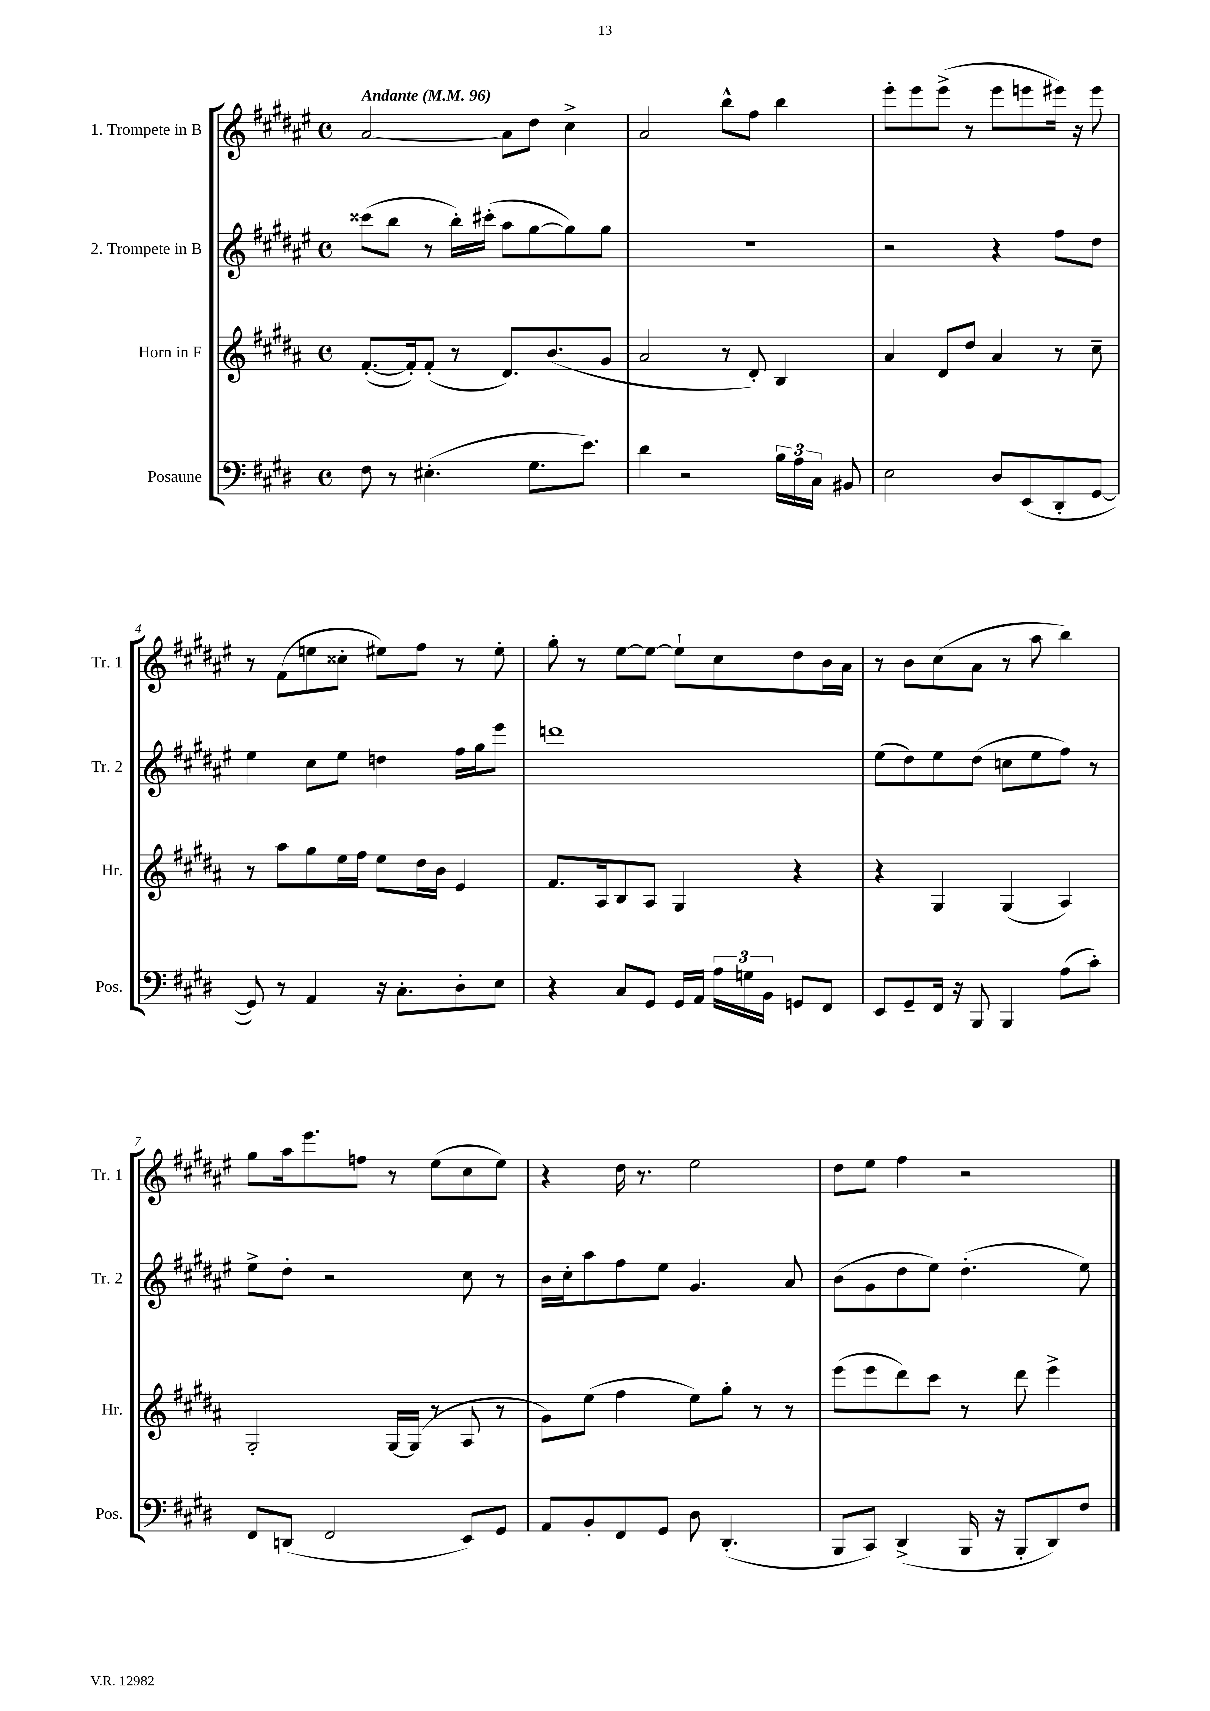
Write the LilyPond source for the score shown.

<<
\new StaffGroup <<
\new Staff = "s0" \with { instrumentName = "1. Trompete in B" shortInstrumentName = "Tr. 1" } {
    \clef treble \key fis \major \defaultTimeSignature \time 4/4 \tempo "Andante" 4 = 96
    \autoBeamOff ais'2~ ais'8[ dis''8] cis''4-> |
    ais'2 b''8[-^ fis''8] b''4 |
    eis'''8[-. eis'''8 eis'''8]->( r8 eis'''8[ e'''8 eis'''16]) r16 eis'''8 |
    r8 fis'8[( e''8 cisis''8]-. eis''8[) fis''8] r8 eis''8-. |
    gis''8-. r8 eis''8[~ eis''8]~ eis''8[-! cis''8 dis''8 b'16 ais'16] |
    r8 b'8[ cis''8( ais'8] r8 ais''8 b''4) |
    gis''8[ ais''16 eis'''8. f''8] r8 eis''8[( cis''8 eis''8]) |
    r4 dis''16 r8. eis''2 |
    dis''8[ eis''8] fis''4 r2 \bar "|." |
}
\new Staff = "s1" \with { instrumentName = "2. Trompete in B" shortInstrumentName = "Tr. 2" } {
    \clef treble \key fis \major \defaultTimeSignature \time 4/4
    \autoBeamOff cisis'''8[( b''8] r8 b''16[-.) cis'''16]-.( ais''8[ gis''8~ gis''8) gis''8] |
    R1 |
    r2 r4 fis''8[ dis''8] |
    eis''4 cis''8[ eis''8] d''4 fis''16[ gis''16 eis'''8] |
    d'''1 |
    eis''8[( dis''8) eis''8 dis''8]( c''8[ eis''8 fis''8]) r8 |
    eis''8[-> dis''8]-. r2 cis''8 r8 |
    b'16[ cis''16-. ais''8 fis''8 eis''8] gis'4. ais'8 |
    b'8[( gis'8 dis''8 eis''8]) dis''4.-.( eis''8) \bar "|." |
}
\new Staff = "s2" \with { instrumentName = "Horn in F" shortInstrumentName = "Hr." } {
    \clef treble \key b \major \defaultTimeSignature \time 4/4
    \autoBeamOff fis'8.[~-.( fis'16-.) fis'8]-.( r8 dis'8.[) b'8.( gis'8] |
    ais'2 r8 dis'8-.) b4 |
    ais'4 dis'8[ dis''8] ais'4 r8 cis''8-- |
    r8 ais''8[ gis''8 e''16 fis''16] e''8[ dis''16 b'16] e'4 |
    fis'8.[ ais16 b8 ais8] gis4 r4 |
    r4 gis4 gis4( ais4) |
    gis2-. gis16[~ gis16]( r8 ais8 r8 |
    gis'8[) e''8]( fis''4 e''8[) gis''8]-. r8 r8 |
    e'''8[( e'''8 dis'''8) cis'''8] r8 dis'''8 e'''4-> \bar "|." |
}
\new Staff = "s3" \with { instrumentName = "Posaune" shortInstrumentName = "Pos." } {
    \clef bass \key e \major \defaultTimeSignature \time 4/4
    \autoBeamOff fis8 r8 eis4.-.( gis8.[ e'8.]) |
    dis'4 r2 \tuplet 3/2 { b16[ a16 cis16] } bis,8 |
    e2 dis8[ e,8( dis,8-. gis,8]~ |
    gis,8) r8 a,4 r16 cis8.[-. dis8-. e8] |
    r4 cis8[ gis,8] gis,16[ a,16] \tuplet 3/2 { a16[ g16 b,16] } g,8[ fis,8] |
    e,8[ gis,8-- fis,16] r16 b,,8 b,,4 a8[( cis'8]-.) |
    fis,8[ d,8]( fis,2 e,8[) gis,8] |
    a,8[ b,8-. fis,8 gis,8] dis8 dis,4.-.( |
    b,,8[ cis,8]) dis,4->( b,,16 r16 b,,8[-. dis,8) fis8] \bar "|." |
}
>>
>>
